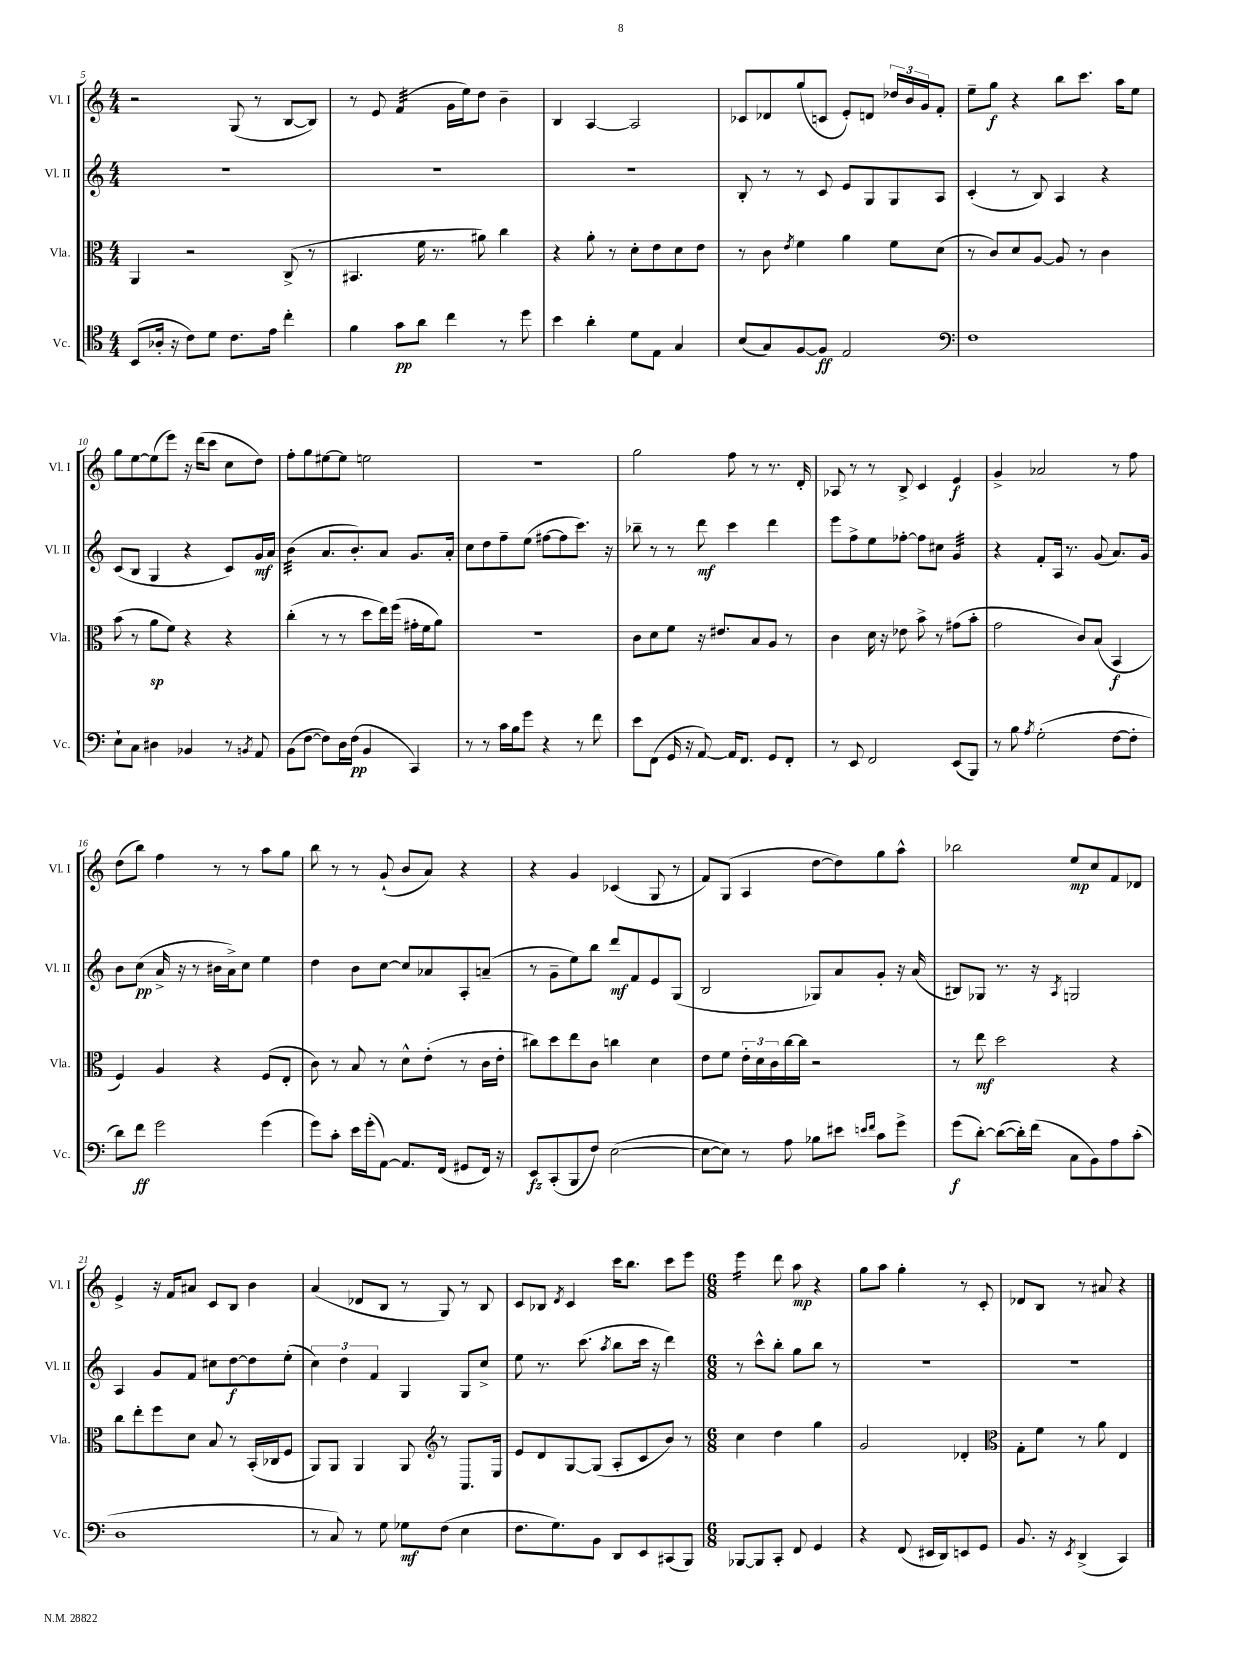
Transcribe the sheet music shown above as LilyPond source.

<<
\new StaffGroup <<
\new Staff = "s0" \with { instrumentName = "Vl. I" shortInstrumentName = "Vl. I" } {
    \clef treble \key c \major \numericTimeSignature \time 4/4
    r2 g8( r8 b8~ b8) |
    r8 e'8 f'4:32( g'16 e''16) d''8 b'4-- |
    b4 a4~ a2 |
    ces'8 des'8 g''8( c'8 e'8-.) d'8 \tuplet 3/2 { des''16 b'16 g'16 } f'8-. |
    e''8-- g''8\f r4 b''8 c'''8. a''16 e''8 |
    g''8 e''8~ e''8( e'''8) r16 d'''16( c'''8 c''8 d''8) |
    f''8-. g''8 eis''8~ eis''8 e''2 |
    r1 |
    g''2 f''8 r8 r8. d'16-. |
    aes8 r8 r8 b8-> c'4 e'4\f |
    g'4-> aes'2 r8 f''8 |
    d''8( b''8) f''4 r8 r8 a''8 g''8 |
    b''8 r8 r8 g'8-!( b'8 a'8) r4 |
    r4 g'4 ces'4( g8 r8 |
    f'8) g8( a4 d''8~ d''8) g''8 a''8-^ |
    bes''2 e''8\mp c''8 f'8 des'8 |
    e'4-> r16 f'16 ais'8 c'8 b8 b'4 |
    a'4( des'8 b8 r8 g8) r8 b8 |
    c'8 bes8 \acciaccatura { d'8 } c'4 c'''16 b''8. c'''8 e'''8 |
    \numericTimeSignature \time 6/8 e'''4:16 d'''8 a''8\mp r4 |
    g''8 a''8 g''4-. r8 c'8-. |
    des'8 b8 r8 ais'8 r4 \bar "|." |
}
\new Staff = "s1" \with { instrumentName = "Vl. II" shortInstrumentName = "Vl. II" } {
    \clef treble \key c \major \numericTimeSignature \time 4/4
    R1 |
    R1 |
    R1 |
    b8-. r8 r8 c'8 e'8 g8 g8 a8 |
    c'4-.( r8 b8) a4 r4 |
    c'8( b8 g4 r4 c'8) g'16\mf a'16 |
    b'4:32( a'8. b'8.-.) a'8 g'8. a'16-. |
    c''8 d''8 f''8-- e''8( fis''8~ fis''8 c'''8.) r16 |
    bes''8-- r8 r8 d'''8\mf c'''4 d'''4 |
    e'''8 f''8-> e''8 fes''8~-. fes''8 cis''8 g'4:32 |
    r4 f'8-. a16 r8. g'8( a'8.) g'16 |
    b'8 c''8\pp( a'16-> r16 r8 bis'16 a'16->) c''8 e''4 |
    d''4 b'8 c''8~ c''8 aes'8 a8-. a'8--( |
    r8 g'8-- e''8) b''8 d'''8\mf f'8 e'8 g8( |
    b2 ges8) a'8 g'8-. r16 a'16( |
    bis8) ges8 r8. r16 \acciaccatura { a8 } g2 |
    a4 g'8 f'8 cis''8 d''8~\f d''8 e''8-.( |
    \tuplet 3/2 { c''4) d''4 f'4 } g4 g8 c''8-> |
    e''8 r8. c'''8.( \acciaccatura { a''8 } b''8 c'''16 r16 d'''4) |
    \numericTimeSignature \time 6/8 r8 c'''8-^ b''8-. g''8 b''8 r8 |
    R2. |
    R2. \bar "|." |
}
\new Staff = "s2" \with { instrumentName = "Vla." shortInstrumentName = "Vla." } {
    \clef alto \key c \major \numericTimeSignature \time 4/4
    a,4 r2 c8->( r8 |
    bis,4. f'16 r8. ais'8) c''4 |
    r4 a'8-. r8 d'8-. e'8 d'8 e'8 |
    r8 c'8 \acciaccatura { e'8 } f'4 a'4 f'8 d'8( |
    r8 c'8) d'8 a8~ a8 r8 c'4 |
    b'8( r8 a'8\sp f'8) r4 r4 |
    c''4-.( r8 r8 d''8 e''16) f''16( gis'16-. f'16 a'8) |
    R1 |
    c'8 d'8 f'8 r16 eis'8. b8 a8 r8 |
    c'4 d'16 r16 ees'8 b'8-> r8 gis'8( b'8-. |
    g'2 c'8) b8( b,4\f |
    f4) a4 r4 f8( e8-. |
    c'8) r8 b8 r8 d'8-^ e'8-.( r8 c'16 e'16-. |
    cis''8) d''8 e''8 c'8 c''4 d'4 |
    e'8 f'8 \tuplet 3/2 { e'16-. d'16 c'16 } c''16~ c''16 r2 |
    r8 e''8\mf d''2 r4 |
    c''8 e''8-. f''8 d'8 b8 r8 b,16-.( ces16 f8 |
    a,8) a,8 a,4 a,8 r8 a,8. e16 |
    \clef treble e'8 d'8 g8~ g8( a8-. c'8 b'8) r8 |
    \numericTimeSignature \time 6/8 c''4 d''4 g''4 |
    g'2 des'4-. |
    \clef alto g8-. f'8 r8 a'8 e4 \bar "|." |
}
\new Staff = "s3" \with { instrumentName = "Vc." shortInstrumentName = "Vc." } {
    \clef tenor \key c \major \numericTimeSignature \time 4/4
    b,8( aes16-. r16 c'8) d'8 c'8. e'16 c''4-. |
    f'4 g'8\pp a'8 c''4 r8 d''8 |
    b'4 a'4-. d'8 e8 g4 |
    b8( g8) f8~ f8\ff e2 |
    \clef bass f1 |
    e8-! c8 dis4 bes,4 r8 \acciaccatura { b,8 } a,8 |
    b,8( f8~ f8) d16 f16\pp( b,4 c,4) |
    r8 r8 c'16 b16 g'8 r4 r8 f'8 |
    e'8 f,8( g,16 r16 a,8~) a,16 f,8. g,8 f,8-. |
    r8 e,8 f,2 e,8( b,,8) |
    r8 b8 \acciaccatura { a8 } g2-.( f8~ f8-. |
    d'8) f'8\ff g'2 g'4( |
    g'8) c'8-. e'16 g'16-.( a,8~) a,8. f,16( gis,8 f,16) r16 |
    e,8\fz c,8-.( b,,8 f8) e2~( |
    e8~ e8) r8 a8 bes8 eis'8 \grace { e'16 f'16 } c'8 g'8-> |
    g'8\f( d'8~-.) d'8~( d'16-.) f'16( c8 b,8) a8 c'8-.( |
    d1 |
    r8 c8) r8 g8 ges8\mf f8( e4 |
    f8. g8.) b,8 d,8 e,8 cis,8( b,,8) |
    \numericTimeSignature \time 6/8 bes,,8~ bes,,8 c,8-. f,8 g,4 |
    r4 f,8( eis,16 d,16) e,8 g,8 |
    b,8. r16 \acciaccatura { e,8 } d,4->( c,4) \bar "|." |
}
>>
>>
\layout { \context { \Score currentBarNumber = #5 } }
